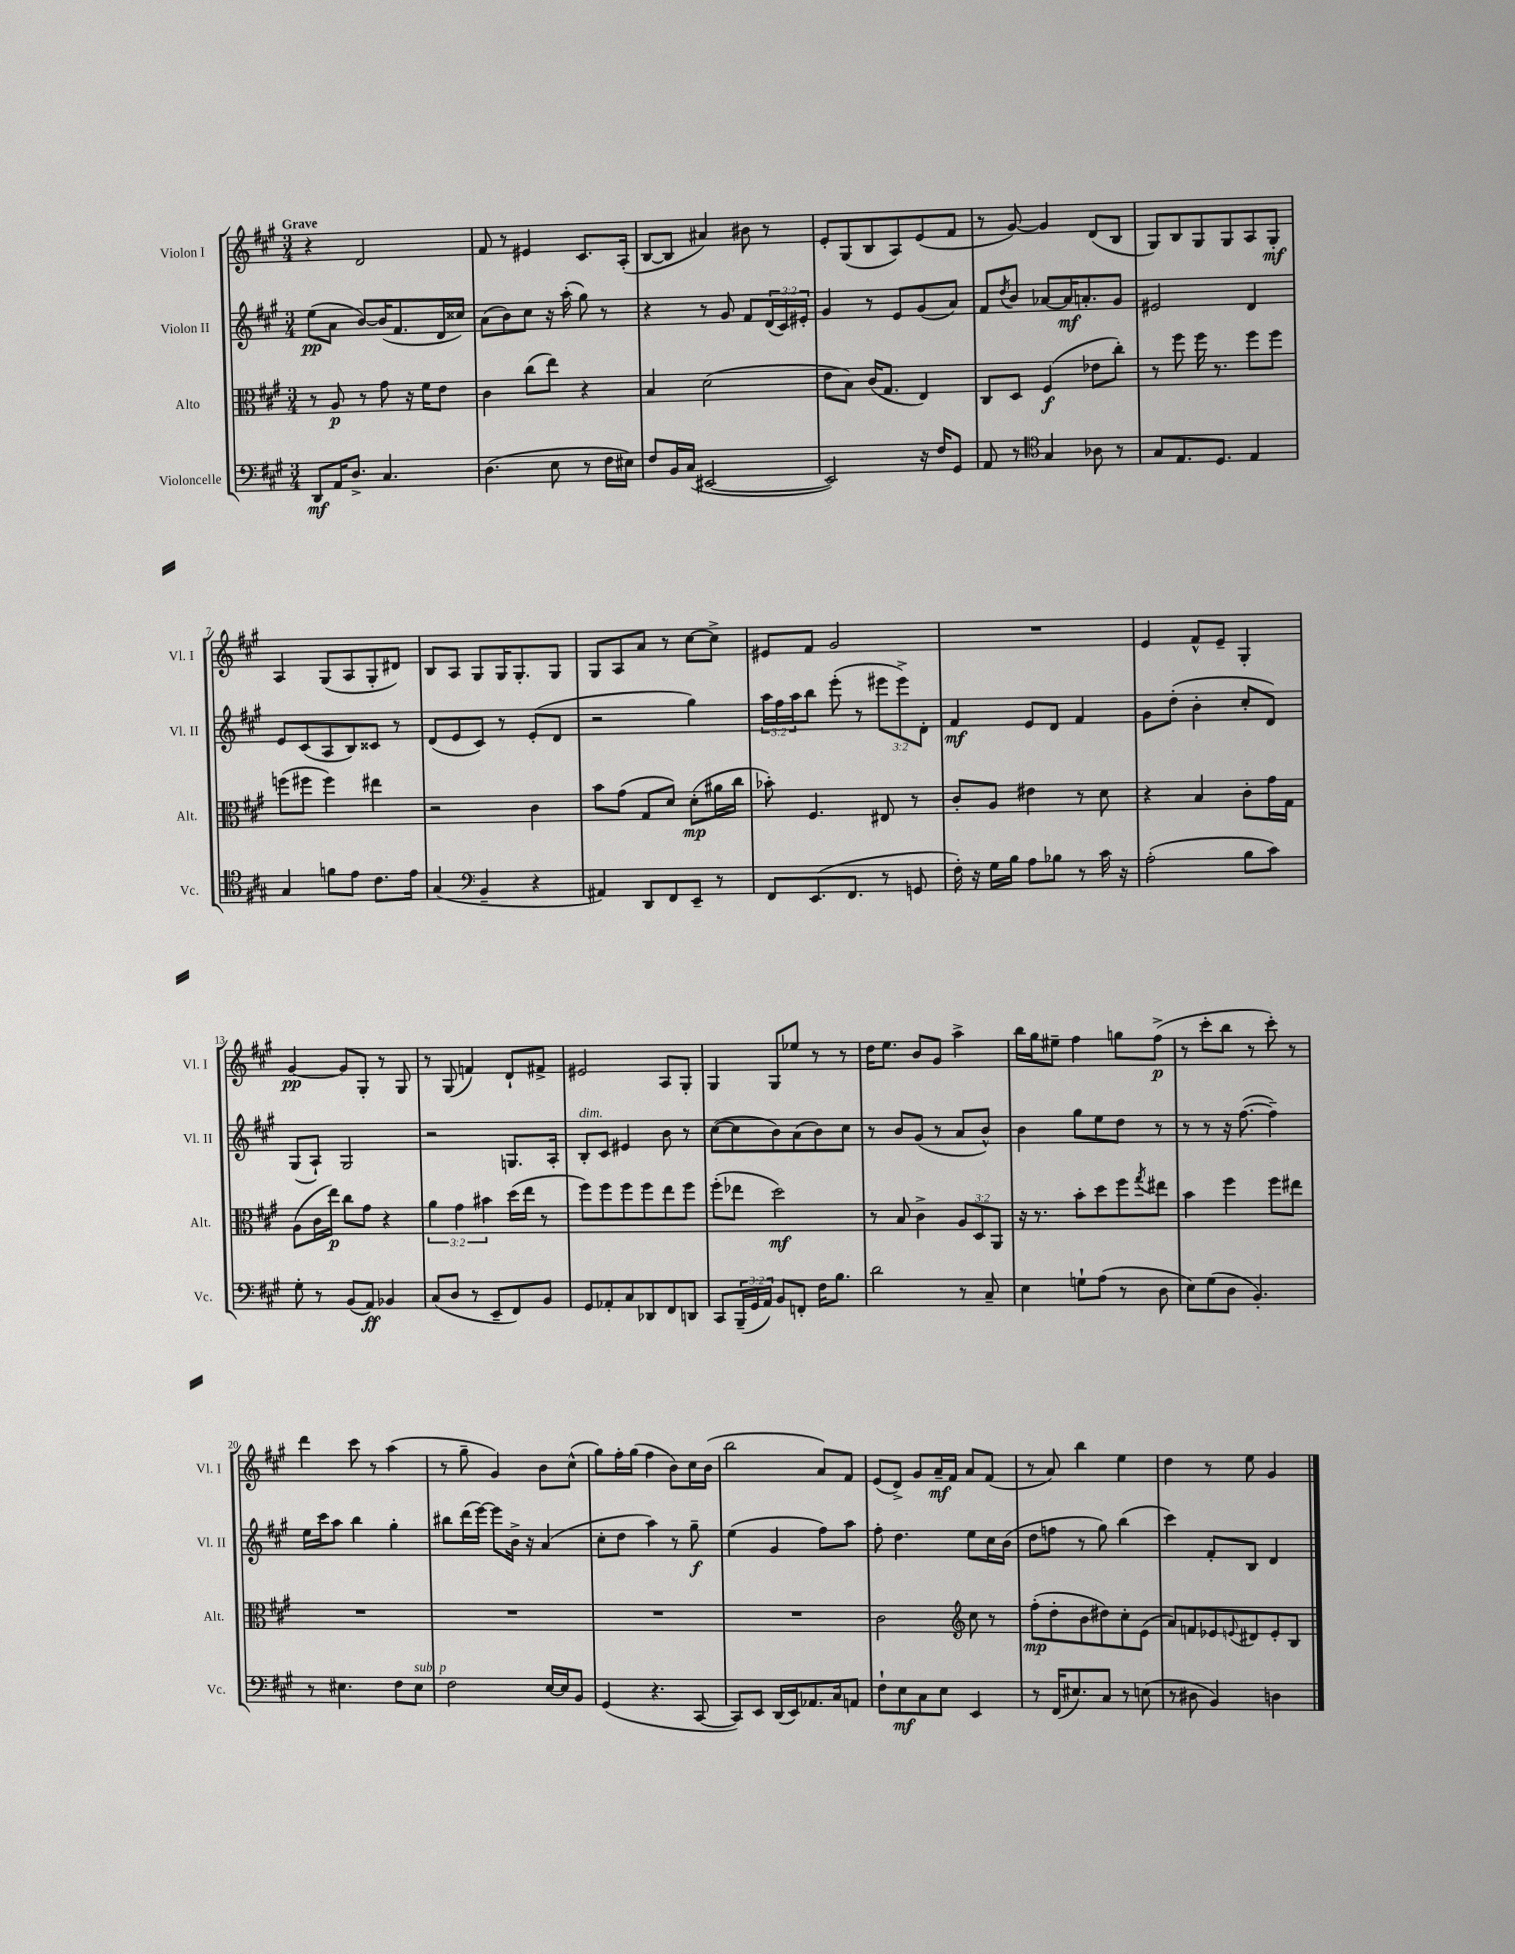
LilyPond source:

<<
\new StaffGroup <<
\new Staff = "s0" \with { instrumentName = "Violon I" shortInstrumentName = "Vl. I" } {
    \clef treble \key a \major \numericTimeSignature \time 3/4 \tempo "Grave"
    r4 d'2 |
    fis'8 r8 eis'4 cis'8. a16-.( |
    b8~ b8 ais'4) bis'8 r8 |
    e'8-. gis8( b8 a8) e'8( fis'8 |
    r8 gis'8~) gis'4 d'8( b8 |
    gis8) b8 gis8 gis8 a8 gis8-.\mf |
    a4 gis8( a8 gis8-. dis'8) |
    b8 a8 gis8 gis16 gis8.-. gis8 |
    gis8 a8 a'8 r8 cis''8~ cis''8-> |
    eis'8 fis'8 gis'2 |
    R2. |
    e'4 fis'8-^ e'8-- gis4-. |
    gis'4~\pp gis'8 gis8-. r8 gis8 |
    r8 gis8( f'4) d'8-! fis'8-> |
    eis'2 a8 gis8-. |
    gis4 gis8 ees''8 r8 r8 |
    d''16 e''8. b'8 gis'8 a''4-> |
    b''16 gis''16 eis''8-- fis''4 g''8 fis''8->\p( |
    r8 cis'''8-. b''8 r8 cis'''8-.) r8 |
    d'''4 cis'''8 r8 a''4( |
    r8 gis''8-- gis'4) b'8 cis''8-^( |
    gis''8) fis''16-. gis''16( fis''4 b'8) cis''16 b'16( |
    b''2 a'8) fis'8 |
    e'8( d'8->) gis'8 a'16--\mf fis'16 a'8 fis'8( |
    r8 a'8) b''4 e''4 |
    d''4 r8 e''8 gis'4 \bar "|." |
}
\new Staff = "s1" \with { instrumentName = "Violon II" shortInstrumentName = "Vl. II" } {
    \clef treble \key a \major \numericTimeSignature \time 3/4 \override Staff.TupletNumber.text = #tuplet-number::calc-fraction-text
    e''8\pp( a'8 b'8~) b'16( fis'8. d'16 cisis''16) |
    a'8( b'8) cis''8 r16 a''16-.( gis''8) r8 |
    r4 r8 gis'8 fis'8 \tuplet 3/2 { d'16( cis'16) eis'16-. } |
    gis'4 r8 e'8 gis'8( a'8) |
    fis'8 \acciaccatura { d''8 } b'8 aes'8~ aes'16\mf a'8.-. gis'8 |
    eis'2 d'4 |
    e'8 cis'8( a8 b8) cisis'8 r8 |
    d'8( e'8 cis'8) r8 e'8-.( d'8 |
    r2 gis''4) |
    \tuplet 3/2 { a''16 fis''16 a''16 } b''8 e'''8-.( r8 \tuplet 3/2 { eis'''8 eis'''8->) d'8-. } |
    fis'4\mf e'8 d'8 fis'4 |
    gis'8 d''8-.( b'4-. cis''8-. d'8) |
    gis8( a8-!) gis2 |
    r2 g8. a16-. |
    b8-.^\markup { \italic "dim." } cis'8 eis'4 b'8 r8 |
    cis''8~( cis''8 b'8) a'8( b'8) cis''8 |
    r8 b'8 gis'8( r8 a'8 b'8-^) |
    b'4 gis''8 e''8 d''8 r8 |
    r8 r8 r16 fis''8.~( fis''4--) |
    e''16 cis'''16 a''8 b''4 gis''4-. |
    bis''8 d'''16( e'''16~) e'''8 b'16-> r16 a'4( |
    cis''8-. d''8 a''4) r8 gis''8--\f |
    e''4( gis'4 fis''8) a''8 |
    fis''8-. d''4. e''8 cis''16 b'16( |
    d''8 f''8 r8 gis''8) b''4( |
    cis'''4) fis'8-. b8 d'4 \bar "|." |
}
\new Staff = "s2" \with { instrumentName = "Alto" shortInstrumentName = "Alt." } {
    \clef alto \key a \major \numericTimeSignature \time 3/4 \override Staff.TupletNumber.text = #tuplet-number::calc-fraction-text
    r8 a8\p r8 gis'8 r16 fis'16 e'8 |
    cis'4 cis''8( e''8) r4 |
    b4 d'2( |
    e'8 b8) cis'16( gis8. e4) |
    cis8 d8 fis4\f( ees'8 cis''8-.) |
    r8 fis''8 fis''16 r8. fis''8 fis''8 |
    f''8( fis''8 fis''4) eis''4 |
    r2 cis'4 |
    b'8 gis'8( gis8 d'8) d'8-.\mp( ais'16 cis''16 |
    bes'8-.) fis4. eis8 r8 |
    cis'8-. a8 eis'4 r8 d'8 |
    r4 b4 cis'8-. gis'16 gis16 |
    a8( cis'16 e''16\p) cis''8 gis'8 r4 |
    \tuplet 3/2 { a'4 gis'4 bis'4 } d''16( e''16 r8 |
    fis''8) fis''8 fis''8 fis''8 e''8 fis''8 |
    fis''8-.( ees''8 d''2\mf) |
    r8 b8 cis'4-> \tuplet 3/2 { a8 d8 a,8 } |
    r16 r8. b'8-. d''8 fis''8 \acciaccatura { gis''8 } eis''8 |
    b'4 fis''4 fis''8 eis''8 |
    R2. |
    R2. |
    R2. |
    R2. |
    cis'2 \clef treble cis''8 r8 |
    fis''8-.\mp( d''8-. b'8 dis''8) cis''8-. e'8( |
    a'8) f'8 ees'8 \appoggiatura { e'8 } dis'8 e'8-. b8 \bar "|." |
}
\new Staff = "s3" \with { instrumentName = "Violoncelle" shortInstrumentName = "Vc." } {
    \clef bass \key a \major \numericTimeSignature \time 3/4 \override Staff.TupletNumber.text = #tuplet-number::calc-fraction-text
    d,8\mf a,16 d8.-> cis4. |
    d4.( e8 r8 fis16 eis16) |
    fis8 b,16 cis16( eis,2~ |
    eis,2) r16 fis16 gis,8 |
    a,8 r8 \clef tenor gis4 aes8 r8 |
    gis8 e8. d8. e4 |
    gis4 f'8 e'8 cis'8. e'16 |
    gis4( \clef bass b,4-- r4 |
    ais,4) d,8 fis,8 e,8-- r8 |
    fis,8 e,8.( fis,8. r8 g,8 |
    fis16-.) r16 gis16 b16 a8 bes8 r8 cis'16 r16 |
    a2-.( b8 cis'8) |
    gis8-. r8 b,8( a,8\ff) bes,4 |
    cis8( d8 r8 e,8-- fis,8) b,8 |
    gis,8 aes,8-. cis8 des,8 fis,8 d,8 |
    cis,8 \tuplet 3/2 { b,,16--( gis,16 a,16) } b,8 f,8-. fis16 b8. |
    d'2 r8 cis8-- |
    e4 g8-! a8( r8 d8 |
    e8) gis8( d8 b,4.-.) |
    r8 eis4. fis8 eis8^\markup { \italic "sub. p" } |
    fis2 e16~ e16 b,8 |
    gis,4( r4. cis,8~ |
    cis,8) e,8 d,16( e,16) aes,8. cis16 a,8 |
    fis8-! e8\mf cis8 e8 e,4 |
    r8 fis,16( eis8.) cis8 r8 e8( |
    r8 dis8 b,4) d4 \bar "|." |
}
>>
>>
